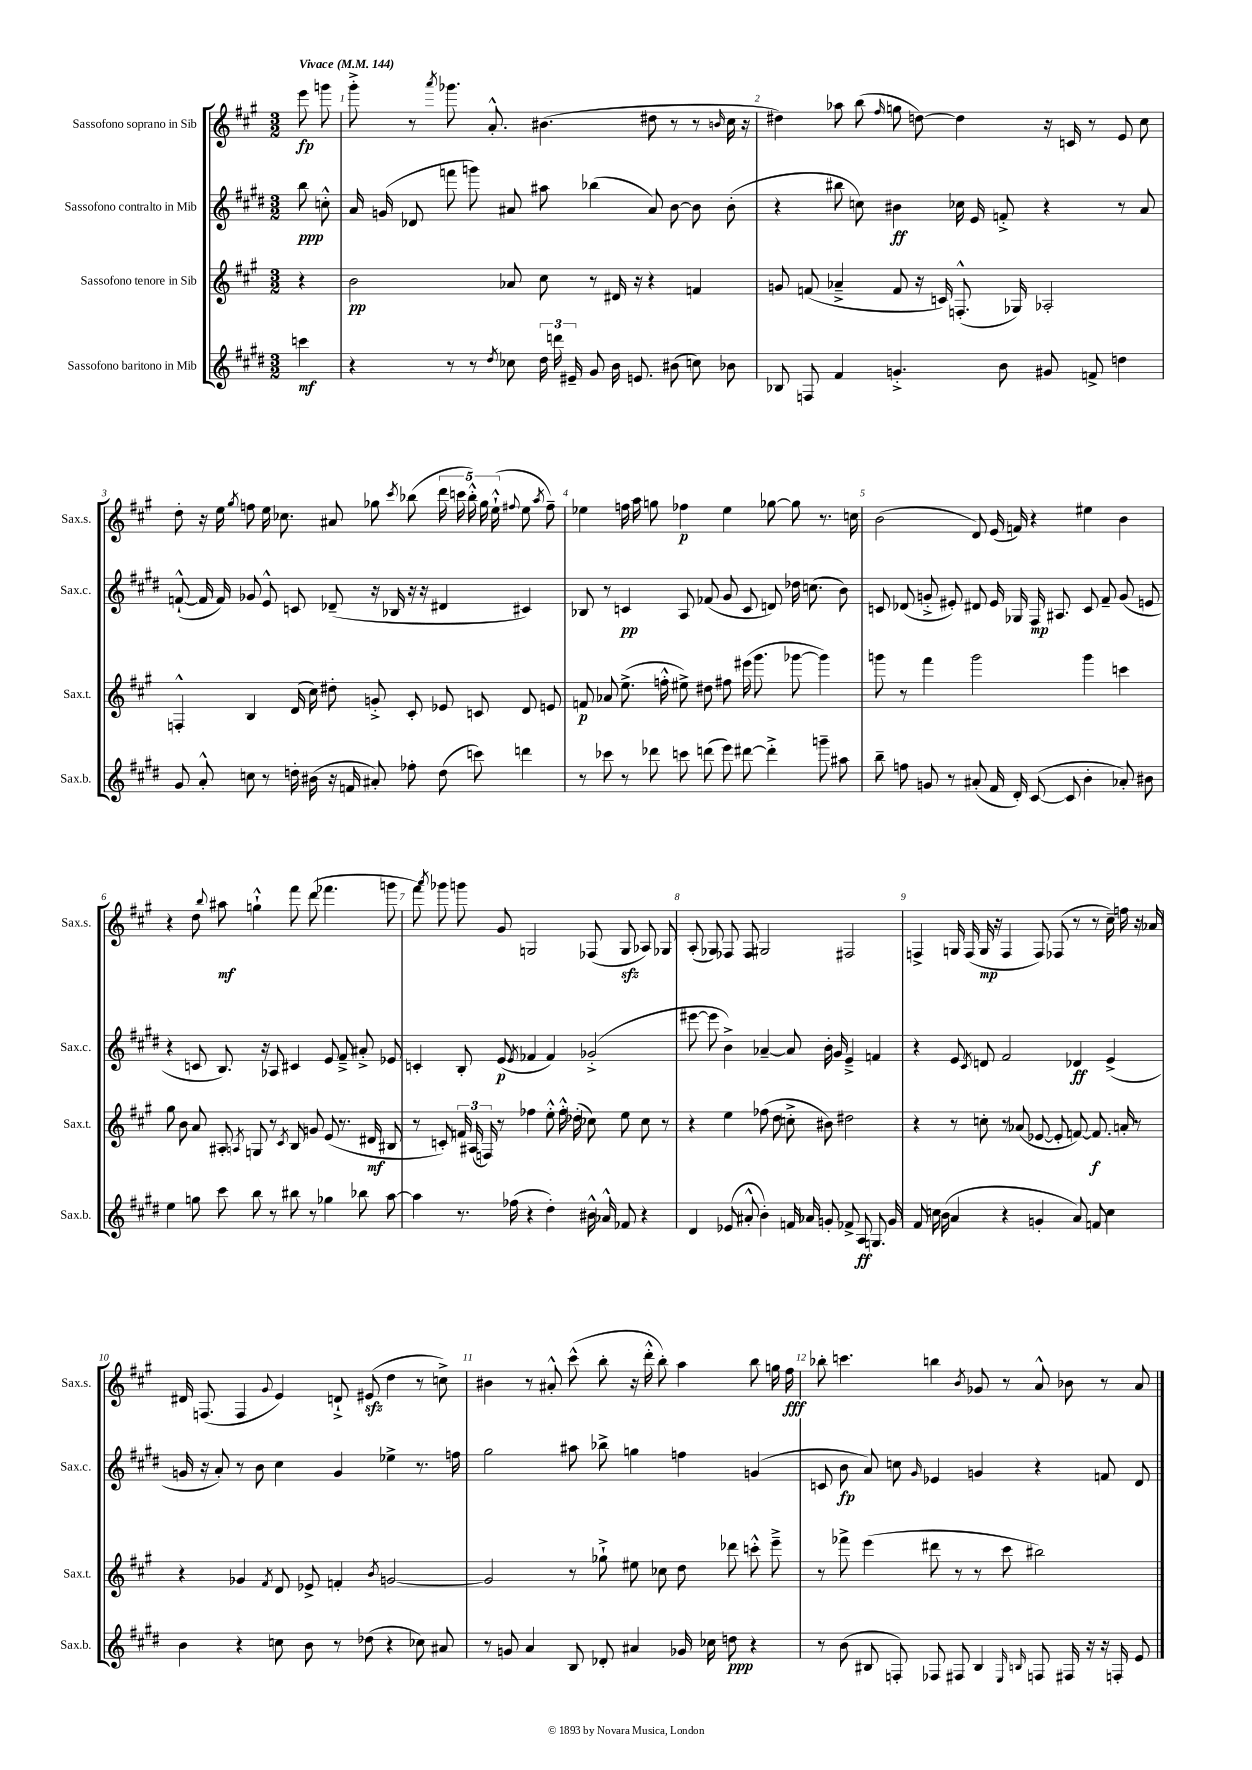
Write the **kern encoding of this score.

**kern	**kern	**kern	**kern
*staff4	*staff3	*staff2	*staff1
*clefG2	*clefG2	*clefG2	*clefG2
*k[f#c#g#d#]	*k[f#c#g#]	*k[f#c#g#d#]	*k[f#c#g#]
*M3/2	*M3/2	*M3/2	*M3/2
*MM144	*MM144	*MM144	*MM144
4ccc	4r	8bb	8eee
.	.	8cc'^^	8ggg
=	=	=	=
4r	2b	16a	8ggg#'^
.	.	(16g	.
.	.	8d-	8r
.	.	.	8qaaa
8r	.	8fff	8.ggg-
8r	.	8ggg)	.
.	.	.	8.a'^^
8qdd#	.	.	.
8cc-	8a-	8a#	.
24dd#	8cc#	8aa#	(4.b#
24ddd	.	.	.
24e#~	.	.	.
8g#	8r	(4bb-	.
16b	16d#	.	.
8.e	16r	.	.
.	4r	8a#)	8dd#
(8b#	.	[8b	8r
8cc)	4f	8b]	8r
.	.	.	16qqb
8b-	.	(8b'	16cc#
.	.	.	16r
=	=	=	=
8B-	8g	4r	4dd#)
8F	(8f	.	.
4f#	4a-~^	8bb#	8aa-
.	.	8cc)	(8bb
.	.	.	16qqff#
4.g'^	8f	4b#	8gg
.	16r	.	[8dd)
.	16c)	.	.
.	(8.F'^^	16cc-	4dd]
.	.	16e	.
8b	.	8f'^	.
.	16G-)	.	.
8g#	2A-'	4r	16r
.	.	.	16c
8f^	.	.	8r
4dd	.	8r	8e
.	.	8a	8cc#
=	=	=	=
8g#	4F'^^	([8f`^^	8dd'
8a'^^	.	16f]	16r
.	.	16f)	16ee
.	.	.	8qgg#
8cc	4B	8g-	8ff
8r	.	8e^^	16ee
.	.	.	8.cc-
16dd'	(16d	8c	.
(16b#	16cc#)	.	.
16r	8dd#'	(8d-~	8a#
16f	.	.	.
8a#')	8g'^	16r	8gg-
.	.	16B-	.
.	.	.	8qccc#
8ff-'	8c#'	16r	(8bb-
.	.	16r	.
(8dd	8e-	4d#	20ddd
.	.	.	20ccc
.	.	.	20bb-'^^)
8ccc)	8c	.	.
.	.	.	20gg-
.	.	.	(20ee`^^
.	.	.	8qqff#
4ddd	8d	4c#)	8ee
.	.	.	8qaa
.	8e	.	8ff#~)
=	=	=	=
8r	8f	8B-	4ee-
8ccc-	8a-	8r	.
8r	(8.ee^	4c	16ff
.	.	.	16aa
8ddd-	.	.	8gg
.	16ff'^^	.	.
8ccc	8ee#^)	8A	4ff-
(8ddd	8dd#	(8f-	.
8eee)	8ff#	8g#	4ee-
[8ddd#	(16eee#	8c	.
.	8.ggg#	.	.
4ddd#'^]	.	8d)	[8gg-
.	[8ggg-	16dd-	8gg-]
.	.	(8.cc	.
8ggg~	4ggg-])	.	8.r
8aa#	.	8b)	.
.	.	.	16cc
=	=	=	=
8bb~	8ggg	8c	(2b
8ff	8r	(8d-	.
8g	4fff#	8g'^	.
8r	.	8e#')	.
(8a#'	2ggg	8d#	8d)
16f#	.	16e#	(16e
16d#')	.	16G-	16f)
([8c#	.	16F#	4r
.	.	8.A#	.
8c#]	.	.	.
4b'	4ggg	8c	4ee#
.	.	8f#~	.
8a-')	4ccc	(8g	4b
8b#	.	8e	.
=	=	=	=
4ee	8gg#	4r	4r
.	8b	.	.
8gg	8a	8c	8dd
.	.	.	8qqbb
8ccc#	8A#'	8.B)	8aa#
.	8qA	.	.
8bb	8G	.	4gg`^^
.	.	16r	.
8r	8r	8A-	.
.	8qc#	.	.
8bb#	8B	4c#	8fff#
8r	8g	.	(8ddd
4gg-	(8e	8e	4.fff-
.	8.r	8f#~^	.
8bb-	.	8a#'^	.
.	16d#	.	.
[8aa	8B#	8e-	8ggg
=	=	=	=
4aa]	8r	4c'	8fff#)
.	.	.	8qaaa
.	8c')	.	8ggg-
8.r	24f	8B'	8ggg
.	(24A#	.	.
.	24F)	.	.
.	8r	(8e	8g#
(16ff-	.	.	.
.	.	8qe	.
4r	4ff-	4f-	2G
4dd#')	8ee'^^	4f-)	.
.	16ff-'^^	.	.
.	(16dd-'	.	.
16b#^^	8cc-)	(2g-'^	(8F-
16a-^^	.	.	.
8f-	8ee	.	8G
4r	8cc-	.	8A-)
.	8r	.	8G-
=	=	=	=
4d#	4r	[8eee#	(8A'
.	.	8eee#]	8G-)
(8e-	4ee	4b^)	8F-
8a#'^^	.	.	8F-
4b')	(8ff-	[4a-~	2G#
.	8dd	.	.
16f	8cc'^	8a-]	.
16a-	.	.	.
8g'	8b#)	16b'	.
.	.	16g#	.
8f-^	2dd#	4e~^	2F#
8A	.	.	.
8.G	.	4f	.
16g	.	.	.
=	=	=	=
8f#	4r	4r	4F^
16cc	.	.	.
(16b	.	.	.
4a	8r	8e	16G
.	.	.	(16F
.	.	8qc#	.
.	8cc'	8d	16G
.	.	.	16r
4r	8r	2f#	4F
.	(8a-	.	.
4g'	[8e-	.	8F)
.	8e-']	.	(8F-
8a)	[8f)	4d-	8r
8f	8.f]	.	8r
4cc	.	(4e^	16cc#~)
.	16a'	.	16ff
.	8r	.	16r
.	.	.	16a-
=	=	=	=
4b	4r	16g	16d#
.	.	16r	(8.F
.	.	8a')	.
4r	4g-	8r	4F
.	.	8b	.
.	8qf#	.	8qqg#
8cc	8d	4cc#	4e)
8b	8e-^	.	.
8r	4f'	4g	8d`^
(8dd-	.	.	(8e#
.	8qb	.	.
4r	[2g	4ee-^	4dd
8cc-)	.	8.r	8r
8a#	.	.	8cc^)
.	.	16ff	.
=	=	=	=
8r	2g]	2gg#	4b#
8g	.	.	.
4a	.	.	8r
.	.	.	8a#'^^
8B	8r	8aa#	(8ccc#^^
8d-'	8gg-`^	8bb-^	8bb'
4a#	8ee#	4gg	16r
.	.	.	16ddd'^^
.	8cc-	.	8bb')
16g-	8dd	4ff	4aa
16cc-	.	.	.
8dd	8ddd-	.	.
4r	8ccc'^^	(4g	8bb
.	8eee~^	.	16gg
.	.	.	16ff#
=	=	=	=
8r	8r	8c	8bb-'
(8b	8fff-^	8b	4.ccc
8B#	(4eee	8a)	.
8F')	.	8cc	.
.	.	16qqg#	.
8F-	8ddd#	4e-	4bb
8F#	8r	.	.
.	.	.	8qb
4B#	8r	4g	8g-
.	8ccc#	.	8r
16qqE	.	.	.
16qqB	.	.	.
8F	2bb#)	4r	8a^^
16F#	.	.	8b-
16r	.	.	.
16r	.	8f	8r
16F'	.	.	.
8e	.	8d#	8a
==	==	==	==
*-	*-	*-	*-
